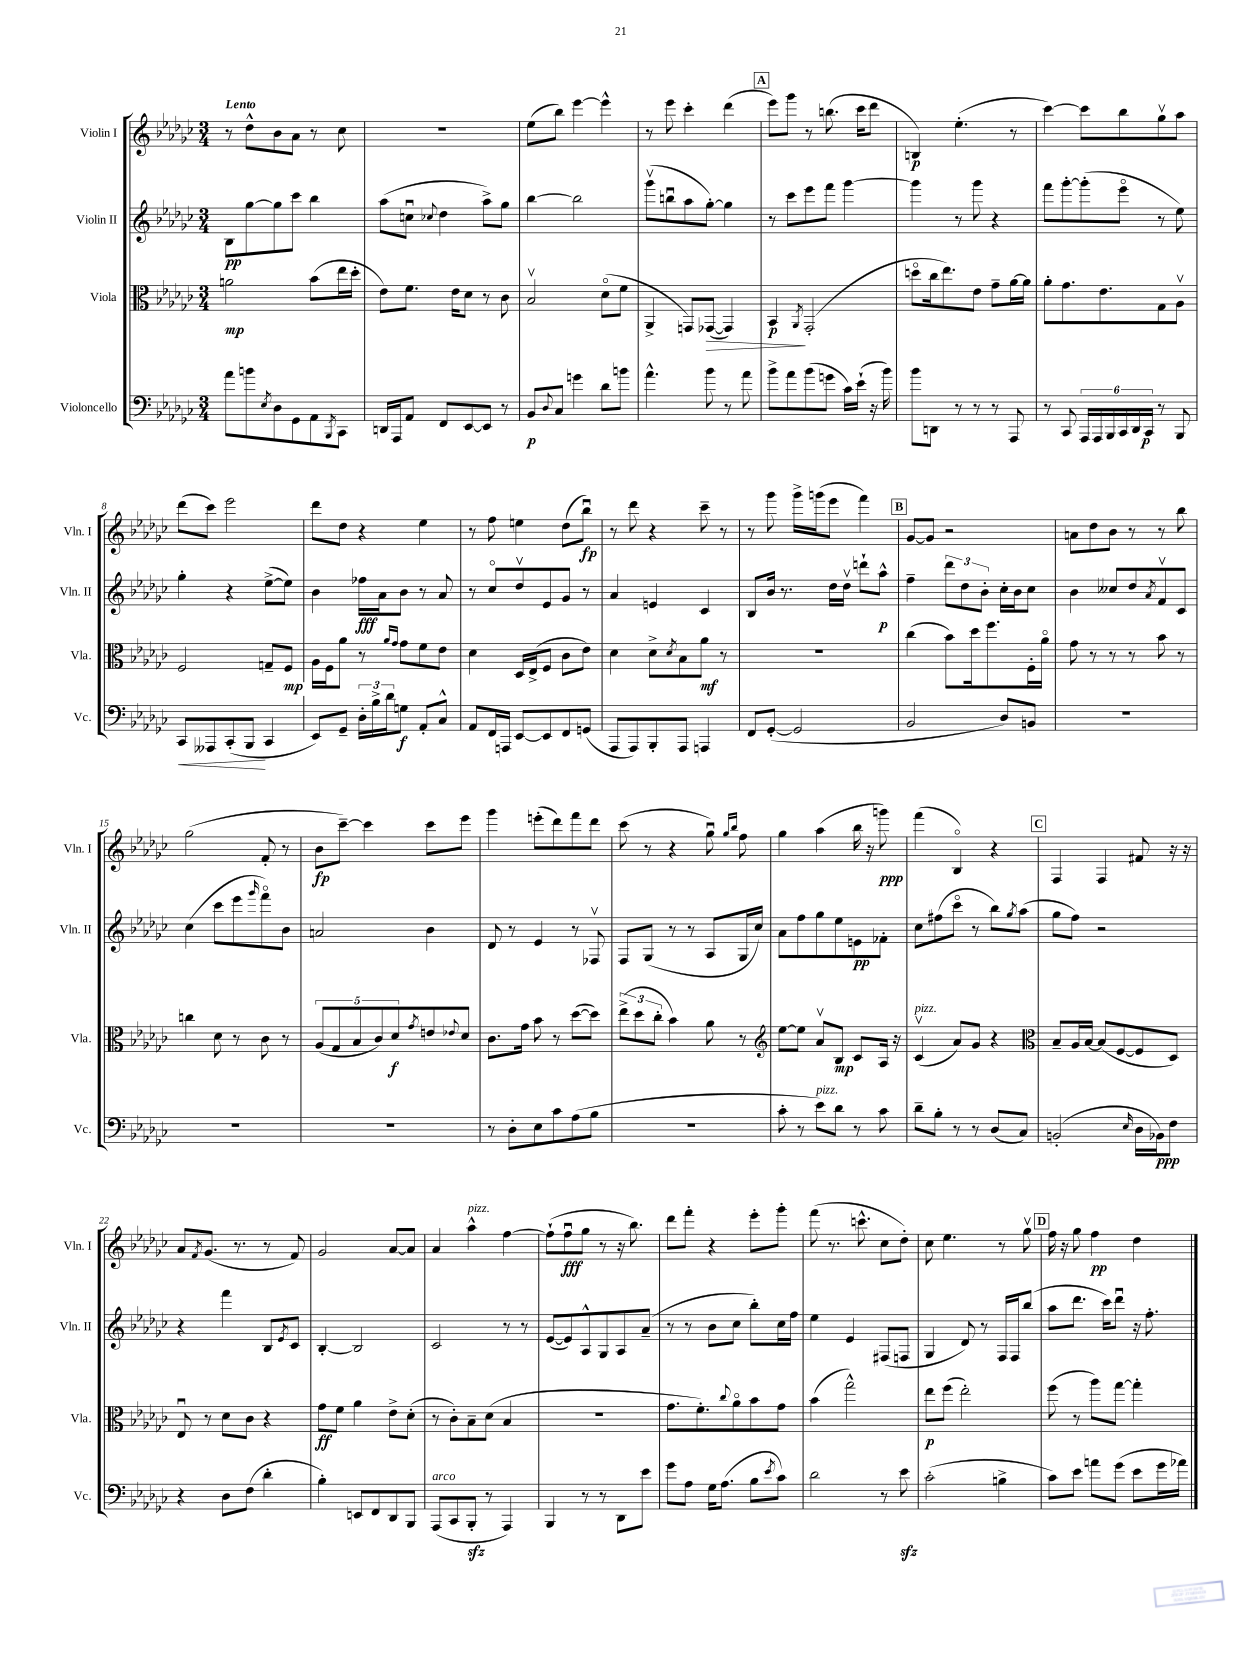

**kern	**dynam	**kern	**dynam	**kern	**dynam	**kern	**dynam
*part4	*part4	*part3	*part3	*part2	*part2	*part1	*part1
*staff4	*staff4	*staff3	*staff3	*staff2	*staff2	*staff1	*staff1
*I"Violoncello	*	*I"Viola	*	*I"Violin II	*	*I"Violin I	*
*I'Vc.	*	*I'Vla.	*	*I'Vln. II	*	*I'Vln. I	*
*clefF4	*	*clefC3	*	*clefG2	*	*clefG2	*
*k[b-e-a-d-g-c-]	*	*k[b-e-a-d-g-c-]	*	*k[b-e-a-d-g-c-]	*	*k[b-e-a-d-g-c-]	*
*M3/4	*	*M3/4	*	*M3/4	*	*M3/4	*
=1	=1	=1	=1	=1	=1	=1	=1
!	!	!	!	!	!	!LO:TX:a:B:t=Lento	!
8a-\L	.	2an\	mp	8B-\L	pp	8r	.
8bn\	.	.	.	[8gg-\	.	8dd-^^\L	.
8qE-/	.	.	.	.	.	.	.
8D-\	.	.	.	8gg-\]	.	8b-\	.
8GG-\	.	.	.	8ccc-\J	.	8a-\J	.
8AA-\	.	(8b-\L	.	4bb-\	.	8r	.
8qBBB-/	.	.	.	.	.	.	.
8CC-\J	.	16ee-\L	.	.	.	8cc-\	.
.	.	16dd-'\JJ	.	.	.	.	.
=2	=2	=2	=2	=2	=2	=2	=2
16DDn/LL	.	8e-\L)	.	(8aa-\L	.	2.r	.
16AAA-/J	.	.	.	.	.	.	.
8AA-/J	.	8.f\J	.	8ccnu\J	.	.	.
.	.	.	.	8qqcc-X/	.	.	.
8FF/L	.	.	.	4dd-\	.	.	.
.	.	16e-\KL	.	.	.	.	.
[8EE-/	.	8d-\J	.	.	.	.	.
8EE-/J]	.	8r	.	8aa-^\L)	.	.	.
8r	.	8c-\	.	8gg-\J	.	.	.
=3	=3	=3	=3	=3	=3	=3	=3
8BB-/L	p	2B-v/	.	[4bb-\	.	(8ee-\L	.
8qqD-/	.	.	.	.	.	.	.
8C-/J	.	.	.	.	.	8bb-\J)	.
4gn\	.	.	.	2bb-\]	.	[4eee-\	.
8d-\L	.	(8d-\L	.	.	.	4eee-^^\]	.
8bn\J	.	8f\J	.	.	.	.	.
=4	=4	=4	=4	=4	=4	=4	=4
4.a-^^\	.	4AA-^/	.	(8ggg-v\L	.	8r	.
.	.	.	.	8bbnu\	.	8eee-\	.
.	.	8GGn/L)	.	8aa-\	.	4ccc-'\	.
!	!	!	!LO:HP:b	!	!	!	!
8b-\	.	([8GG-X/J	>	[8gg-'\J)	.	.	.
8r	.	4GG-/])	.	4gg-\]	.	(4ddd-\	.
8a-\	.	.	.	.	.	.	.
!!LO:REH:place=s1:t=A
=5	=5	=5	=5	=5	=5	=5	=5
8b-^\L	.	4BB-/	p	8r	.	8eee-\L)	.
8a-\	.	.	.	8ccc-\L	.	8ggg-\J	.
.	.	8qAA-/	.	.	.	.	.
(8b-\	.	(2GG-'/	]	8eee-\	.	8r	.
8gn\J	.	.	.	8fff\J	.	(8.bbn\	.
16c-\LL)	.	.	.	[4ggg-\	.	.	.
(16e-`\JJ	.	.	.	.	.	16ccc-\KL	.
16r	.	.	.	.	.	8ddd-\J	.
16b-\)	.	.	.	.	.	.	.
=6	=6	=6	=6	=6	=6	=6	=6
8b-\L	.	8ddn\L	.	4ggg-\]	.	4Bn/)	p
8DDn\J	.	16cc-\k	.	.	.	.	.
.	.	8.ee-\)	.	.	.	.	.
8r	.	.	.	8r	.	(4.ee-'\	.
8r	.	8e-\J	.	8ggg-\	.	.	.
8r	.	8g-~\L	.	4r	.	.	.
8AAA-/	.	[16a-\L	.	.	.	8r	.
.	.	16a-\JJ]	.	.	.	.	.
=7	=7	=7	=7	=7	=7	=7	=7
8r	.	8a-'\L	.	8fff\L	.	[4ccc-\)	.
8CC-/	.	8.g-\	.	[8ggg-'\	.	.	.
24AAA-/LL	.	.	.	(8ggg-'\]	.	8ccc-\L]	.
24AAA-/	.	.	.	.	.	.	.
.	.	8.e-\	.	.	.	.	.
24BBB-/	.	.	.	.	.	.	.
24CC-/	.	.	.	8eee-\J	.	8bb-\	.
24DD-/	.	.	.	.	.	.	.
24CC-/JJ	p	.	.	.	.	.	.
8r	.	8G-\	.	8r	.	8gg-v\	.
8BBB-/	.	8A-v\J	.	8ee-\)	.	8aa-\J	.
!!LO:LB:g=z
=8	=8	=8	=8	=8	=8	=8	=8
!	!LO:HP:b	!	!	!	!	!	!
8CC-/L	<	2F/	.	4gg-'\	.	(8ddd-\L	.
8AAA--X/	.	.	.	.	.	8ccc-\J)	.
(8CC-'/	.	.	.	4r	.	2eee-\	.
8BBB-/J	.	.	.	.	.	.	.
4CC-/	[	8Gn~/L	.	([8ee-^\L	.	.	.
.	.	8F/J	mp	8ee-\J])	.	.	.
=9	=9	=9	=9	=9	=9	=9	=9
8EE-/L)	.	16A-\LL	.	4b-\	.	8ddd-\L	.
.	.	16F\J	.	.	.	.	.
8GG-~/J	.	8a-\J	.	.	.	8dd-\J	.
24D-'\LL	.	8r	.	16ff-X\LL	fff	4r	.
24B-^\	.	.	.	.	.	.	.
.	.	.	.	16a-\J	.	.	.
24d-\J	.	.	.	.	.	.	.
.	.	16qqa-/LL	.	.	.	.	.
.	.	16qqg-/JJ	.	.	.	.	.
8Gn\J	f	8g-\L	.	8b-\J	.	.	.
8AA-'/L	.	8f\	.	8r	.	4ee-\	.
8C-^^/J	.	8e-\J	.	8a-/	.	.	.
=10	=10	=10	=10	=10	=10	=10	=10
8AA-/L	.	4d-\	.	8r	.	8r	.
16FF/L	.	.	.	8cc-/L	.	8ff\	.
16AAAn/JJ	.	.	.	.	.	.	.
[8EE-/L	.	16D-/LL	.	8dd-v/	.	4een\	.
.	.	(16E-^/J	.	.	.	.	.
8EE-/]	.	8F/J	.	8e-/	.	.	.
8FF/	.	8c-\L	.	8g-/J	.	(8dd-\L	.
(8GGn/J	.	8e-\J)	.	8r	.	8bb-u\J)	fp
=11	=11	=11	=11	=11	=11	=11	=11
8AAA-/L	.	4d-\	.	4a-/	.	8r	.
8AAA-/)	.	.	.	.	.	8ddd-\	.
8BBB-'/	.	8d-^\L	.	4en/	.	4r	.
.	.	8qd-/	.	.	.	.	.
8AAA-/J	.	8B-\	.	.	.	.	.
4AAAn/	.	8a-\J	mf	4c-/	.	8ccc-~\	.
.	.	8r	.	.	.	8r	.
=12	=12	=12	=12	=12	=12	=12	=12
8FF/L	.	2.r	.	8B-/L	.	8r	.
([8GG-'/J	.	.	.	16b-/Jk	.	8ggg-\	.
.	.	.	.	8.r	.	.	.
2GG-/]	.	.	.	.	.	16ggg-^\LL	.
.	.	.	.	.	.	(16gggn\J	.
.	.	.	.	16dd-\LL	.	8eee-\J	.
.	.	.	.	16dd-v\JJ	.	.	.
.	.	.	.	8dddn`\L	.	4fff\)	.
.	.	.	.	8aa-^^\J	p	.	.
!!LO:REH:place=s1:t=B
=13	=13	=13	=13	=13	=13	=13	=13
2BB-/	.	(4cc-\	.	4ff~\	.	[8g-/L	.
.	.	.	.	.	.	8g-/J]	.
.	.	8b-\L)	.	12ddd-\L	.	2r	.
.	.	.	.	12dd-\	.	.	.
.	.	16dd-\k	.	.	.	.	.
.	.	.	.	12b-'\J	.	.	.
.	.	8.ff\	.	.	.	.	.
8D-/L)	.	.	.	16cc-'\LL	.	.	.
.	.	.	.	16b-\J	.	.	.
8BBn/J	.	16F'\L	.	8cc-\J	.	.	.
.	.	16a-\JJ	.	.	.	.	.
=14	=14	=14	=14	=14	=14	=14	=14
2.r	.	8g-\	.	4b-\	.	8an\L	.
.	.	8r	.	.	.	8dd-\	.
.	.	8r	.	8cc--X/L	.	8b-\J	.
.	.	8r	.	8dd-/	.	8r	.
.	.	.	.	8qa-/	.	.	.
.	.	8b-\	.	8fv/	.	8r	.
.	.	8r	.	8c-/J	.	8bb-\	.
!!LO:LB:g=z
=15	=15	=15	=15	=15	=15	=15	=15
2.r	.	4ccn\	.	(4cc-\	.	(2gg-\	.
.	.	8d-\	.	8ccc-\L	.	.	.
.	.	8r	.	8eee-\	.	.	.
.	.	.	.	16qqggg-/	.	.	.
.	.	8c-\	.	8fff\)	.	8f'/	.
.	.	8r	.	8b-\J	.	8r	.
=16	=16	=16	=16	=16	=16	=16	=16
2.r	.	(10A-/L	.	2an/	.	8b-\L	fp
.	.	10G-/	.	.	.	.	.
.	.	.	.	.	.	[8ccc-~\J)	.
.	.	10B-/	.	.	.	.	.
.	.	.	.	.	.	4ccc-\]	.
.	.	10c-/)	.	.	.	.	.
.	.	10d-/	f	.	.	.	.
.	.	8qg-/	.	.	.	.	.
.	.	8en/	.	4b-\	.	8ccc-\L	.
.	.	8qqe-X/	.	.	.	.	.
.	.	8d-/J	.	.	.	8eee-\J	.
=17	=17	=17	=17	=17	=17	=17	=17
8r	.	8.c-\L	.	8d-/	.	4ggg-\	.
8D-'\L	.	.	.	8r	.	.	.
.	.	16g-\Jk	.	.	.	.	.
8E-\	.	8b-\	.	4e-/	.	(8eeen'\L	.
8c-\	.	8r	.	.	.	8ddd-\)	.
(8A-\	.	([8dd-\L	.	8r	.	8fff\	.
8B-\J	.	8dd-\J])	.	8F-Xv/	.	8ddd-\J	.
=18	=18	=18	=18	=18	=18	=18	=18
2.r	.	(12ee-^\L	.	8F/L	.	(8ccc-\	.
.	.	12dd-\	.	.	.	.	.
.	.	.	.	(8G-/J	.	8r	.
.	.	12cc-'\J	.	.	.	.	.
.	.	4b-\)	.	8r	.	4r	.
.	.	.	.	8r	.	.	.
.	.	8a-\	.	8A-/L	.	8gg-u\)	.
.	.	.	.	.	.	16qqgg-/LL	.
.	.	.	.	.	.	16qqbb-/JJ	.
.	.	8r	.	16G-/L	.	8ff\	.
.	.	.	.	16cc-/JJ)	.	.	.
=19	=19	=19	=19	=19	=19	=19	=19
*	*	*clefG2	*	*	*	*	*
8c-'\	.	[8ee-\L	.	8a-\L	.	4gg-\	.
8r	.	8ee-\J]	.	8ff\	.	.	.
!LO:TX:a:i:t=pizz.	!	!	!	!	!	!	!
8e-\L)	.	8a-v/L	.	8gg-\	.	(4aa-\	.
8d-\J	.	8B-/J	mp	8ee-\	.	.	.
8r	.	8c-/L	.	8en\	pp	16bb-\	.
.	.	.	.	.	.	16r	.
8c-\	.	16A-/Jk	.	8f-X'\J	.	8gggn\)	ppp
.	.	16r	.	.	.	.	.
=20	=20	=20	=20	=20	=20	=20	=20
!	!	!LO:TX:a:i:t=pizz.	!	!	!	!	!
8d-~\L	.	(4c-v/	.	8cc-\L	.	(4fff\	.
8B-'\J	.	.	.	(8ff#X\	.	.	.
8r	.	8a-/L)	.	8ccc-\J	.	4B-/)	.
8r	.	8g-/J	.	8r	.	.	.
(8D-/L	.	4r	.	8bb-\L)	.	4r	.
.	.	.	.	8qgg-/	.	.	.
8C-/J)	.	.	.	(8aa-\J	.	.	.
!!LO:REH:place=s1:t=C
=21	=21	=21	=21	=21	=21	=21	=21
*	*	*clefC3	*	*	*	*	*
(2BBn'/	.	8B-~/L	.	8gg-\L	.	4F/	.
.	.	16A-/L	.	8ff\J)	.	.	.
.	.	[16B-/JJ	.	.	.	.	.
.	.	(8B-/L]	.	2r	.	4F/	.
.	.	[8F/	.	.	.	.	.
16qqE-/	.	.	.	.	.	.	.
16D-\LL	.	8F/]	.	.	.	8f#X/	.
16BB-X\J)	ppp	.	.	.	.	.	.
8F\J	.	8D-/J)	.	.	.	16r	.
.	.	.	.	.	.	16r	.
!!LO:LB:g=z
=22	=22	=22	=22	=22	=22	=22	=22
4r	.	8E-u/	.	4r	.	8a-/L	.
.	.	.	.	.	.	8qf/	.
.	.	8r	.	.	.	(8.g-/J	.
8D-\L	.	8d-\L	.	4fff\	.	.	.
.	.	.	.	.	.	8.r	.
(8F\J	.	8c-\J	.	.	.	.	.
4d-'\	.	4r	.	8B-/L	.	8r	.
.	.	.	.	8qe-/	.	.	.
.	.	.	.	8c-/J	.	8f/)	.
=23	=23	=23	=23	=23	=23	=23	=23
4B-'\)	.	8g-\L	ff	[4B-'/	.	2g-/	.
.	.	8f\J	.	.	.	.	.
8EEn/L	.	4a-\	.	2B-/]	.	.	.
8FF/	.	.	.	.	.	.	.
8DD-/	.	8e-^\L	.	.	.	[8a-/L	.
8BBB-/J	.	(8d-'\J	.	.	.	8a-/J]	.
=24	=24	=24	=24	=24	=24	=24	=24
!LO:TX:a:i:t=arco	!	!	!	!	!	!	!
(8AAA-/L	.	8r	.	2c-/	.	4a-/	.
8CC-/	.	8c-'\L)	.	.	.	.	.
!	!	!	!	!	!	!LO:TX:a:i:t=pizz.	!
8BBB-zz'/J	.	8B-~\	.	.	.	4aa-^^\	.
8r	.	(8d-\J	.	.	.	.	.
4AAA-/)	.	4B-/	.	8r	.	[4ff\	.
.	.	.	.	8r	.	.	.
=25	=25	=25	=25	=25	=25	=25	=25
4BBB-/	.	2.r	.	([8e-/L	.	(8ff`\L]	.
.	.	.	.	8e-/])	.	8ffu\	fff
8r	.	.	.	8A-^^/	.	8gg-\J	.
8r	.	.	.	8G-/	.	8r	.
8DD-\L	.	.	.	8A-/	.	16r	.
.	.	.	.	.	.	8.bb-\)	.
8e-\J	.	.	.	(8a-~/J	.	.	.
=26	=26	=26	=26	=26	=26	=26	=26
8g-\L	.	8.g-\L	.	8r	.	8ddd-\L	.
8A-\J	.	.	.	8r	.	8fff'\J	.
.	.	8.f'\)	.	.	.	.	.
16G-\KL	.	.	.	8b-\L	.	4r	.
(8.A-\J	.	.	.	.	.	.	.
.	.	8qqcc-/	.	.	.	.	.
.	.	8a-\	.	8cc-\J	.	.	.
8B-\L	.	8b-\	.	8bb-'\L)	.	8eee-'\L	.
8qe-/	.	.	.	.	.	.	.
8c-\J)	.	8g-\J	.	16cc-\L	.	8ggg-'\J	.
.	.	.	.	16ff\JJ	.	.	.
=27	=27	=27	=27	=27	=27	=27	=27
2d-\	.	(4b-\	.	4ee-\	.	(8fff\	.
.	.	.	.	.	.	8.r	.
.	.	2gg-^^\)	.	4e-/	.	.	.
.	.	.	.	.	.	8.cccn^^\	.
8r	.	.	.	(8F#X/L	.	8cc-\L	.
8e-zz\	.	.	.	8Fn/J	.	8dd-'\J)	.
=28	=28	=28	=28	=28	=28	=28	=28
(2c-'\	.	8ee-\L	p	4G-/	.	8cc-\	.
.	.	(8ff\J	.	.	.	4.ee-\	.
.	.	2ee-'\)	.	8d-/)	.	.	.
.	.	.	.	8r	.	.	.
4Bn^\	.	.	.	16F/LL	.	8r	.
.	.	.	.	16F/J	.	.	.
.	.	.	.	(8bb-/J	.	8gg-v\	.
!!LO:REH:place=s1:t=D
=29	=29	=29	=29	=29	=29	=29	=29
8c-\L)	.	(8ff\	.	8aa-\L	.	16ff\	.
.	.	.	.	.	.	16r	.
8e-\J	.	8r	.	8.ddd-\J	.	8gg-\	.
8an\L	.	8aa-\L)	.	.	.	4ff\	pp
.	.	.	.	16ccc-\KL)	.	.	.
(8g-\J	.	[8gg-\J	.	8ddd-u\J	.	.	.
8e-\L	.	4gg-'\]	.	16r	.	4dd-\	.
.	.	.	.	8.ff'\	.	.	.
16g-\L	.	.	.	.	.	.	.
16a-X\JJ)	.	.	.	.	.	.	.
==	==	==	==	==	==	==	==
*-	*-	*-	*-	*-	*-	*-	*-
